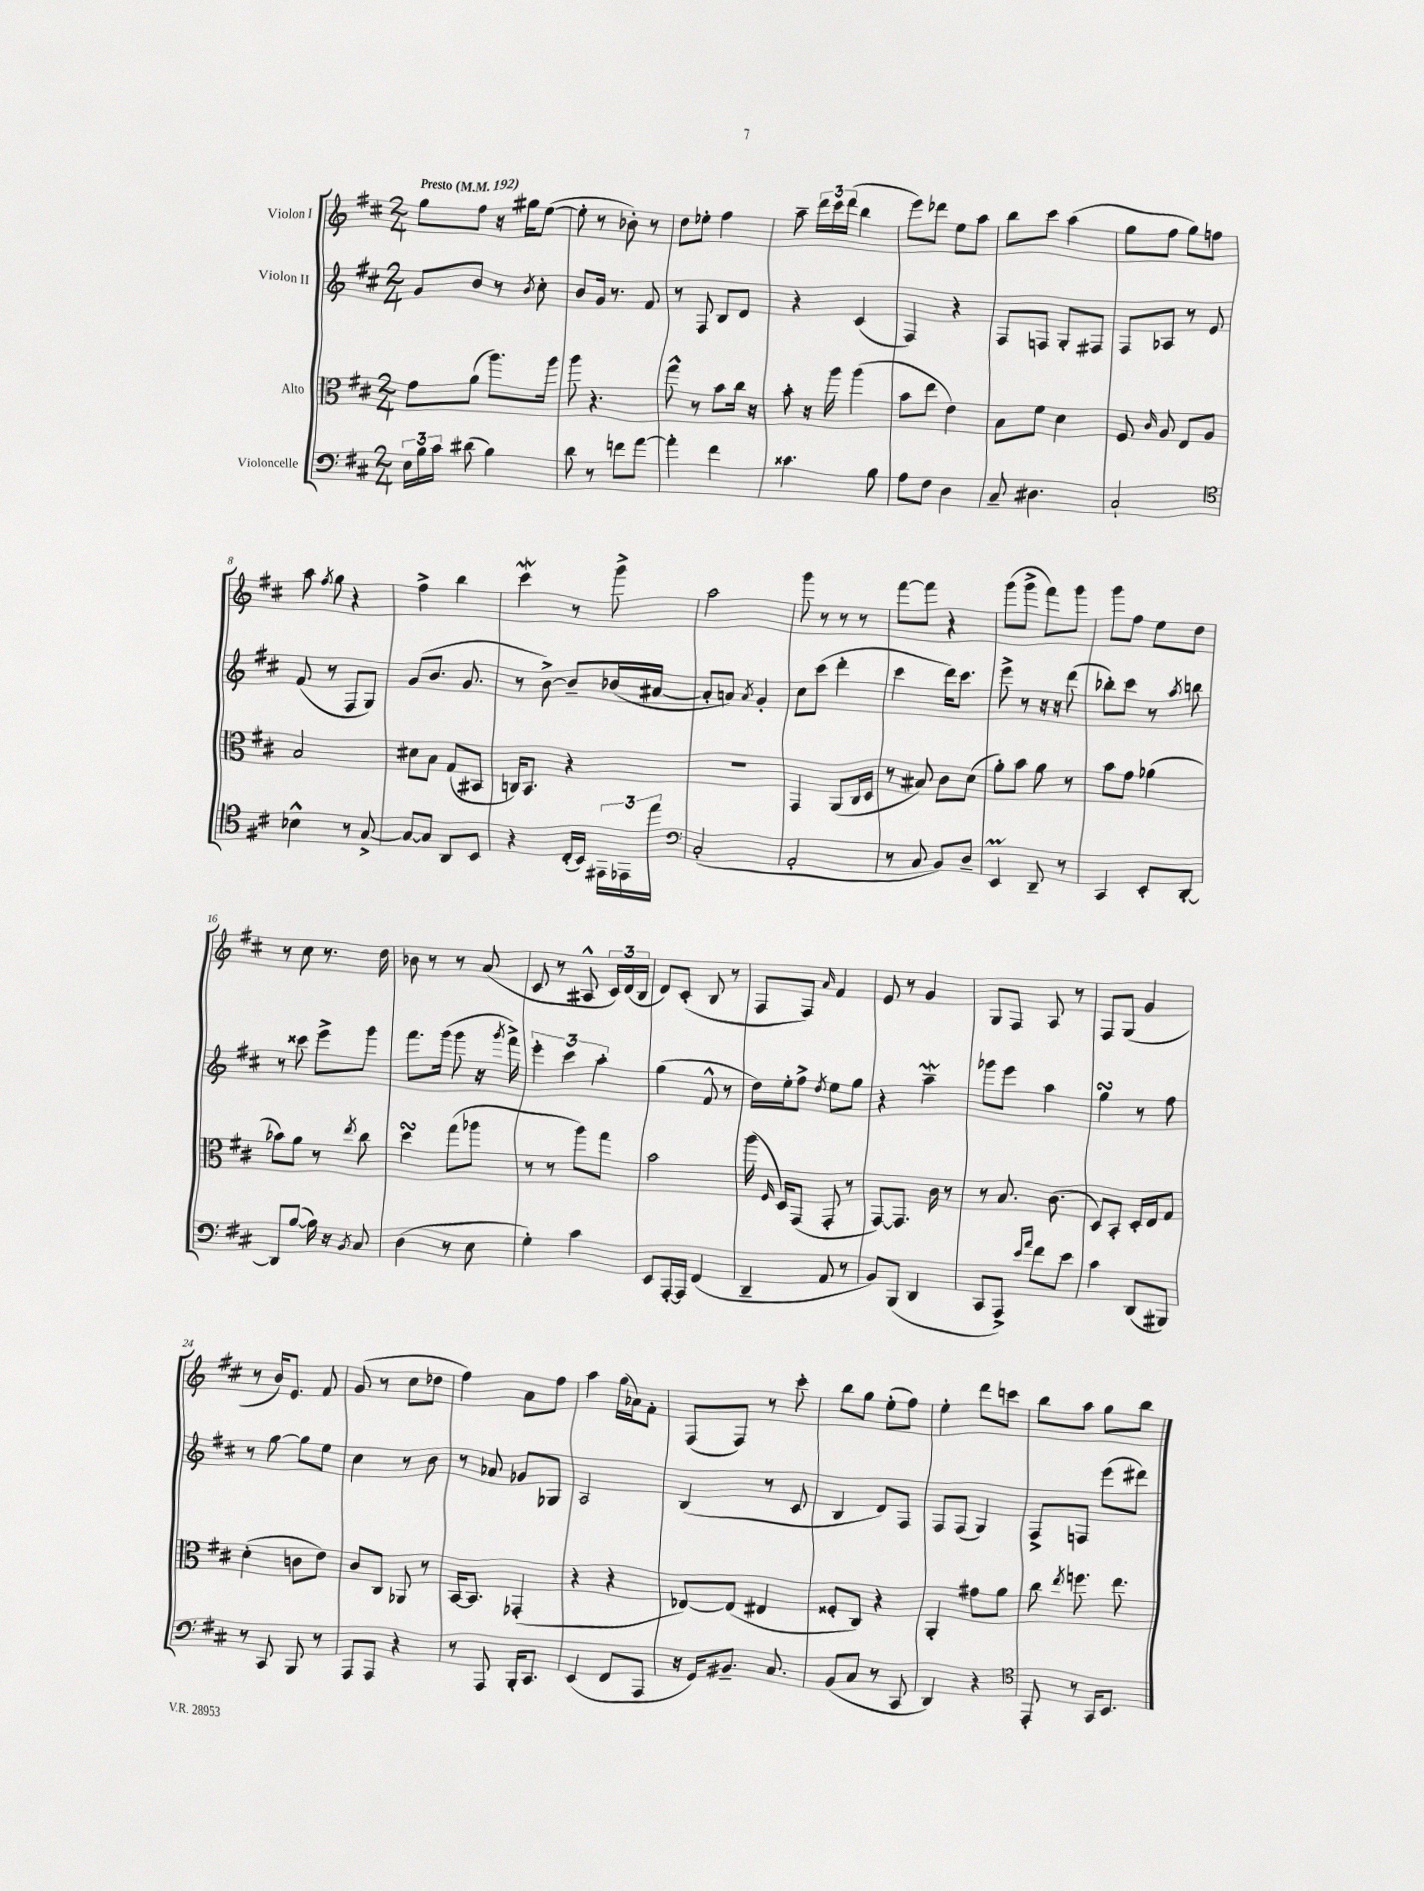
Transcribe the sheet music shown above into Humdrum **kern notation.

**kern	**kern	**kern	**kern
*part4	*part3	*part2	*part1
*staff4	*staff3	*staff2	*staff1
*I"Violoncelle	*I"Alto	*I"Violon II	*I"Violon I
*clefF4	*clefC3	*clefG2	*clefG2
*k[f#c#]	*k[f#c#]	*k[f#c#]	*k[f#c#]
*M2/4	*M2/4	*M2/4	*M2/4
*MM192	*MM192	*MM192	*MM192
=1	=1	=1	=1
!	!	!	!LO:TX:a:B:t=Presto
24E\LL	8g\L	8g/L	8gg\L
24B\	.	.	.
24c#\JJ	.	.	.
(8d#X\	(8a\J	8b/J	8ff#\J
4B\)	8.aa\L)	8r	16r
.	.	.	16gg#X\KL
.	.	8qb/	.
.	.	8cc#'\	([8ee\J
.	16aa\Jk	.	.
=2	=2	=2	=2
8d\	8aa\	8b/L	8ee'\]
8r	4.r	16g/Jk	8r
.	.	8.r	.
8fn\L	.	.	8b-X'\)
[8a\J	.	8f#/	8r
=3	=3	=3	=3
4a'\]	8gg^^\	8r	8dd\L
.	8r	8F#/	8ee-X'\J
4f#\	8b\L	8B/L	4ff#\
.	16cc#\Jk	8d/J	.
.	16r	.	.
=4	=4	=4	=4
4.c##X\	8b'\	4r	8aa~\
.	16r	.	24ddd\LL
.	.	.	24ccc#\
.	16aa\	.	.
.	.	.	(24ddd\JJ
.	(4aa\	(4c#/	4bb\
8B\	.	.	.
=5	=5	=5	=5
8A\L	8b\L	4F#/)	8eee\L)
8F#\J	8ee\J	.	8ddd-X\J
4D\	4e\)	4r	8ee\L
.	.	.	8aa\J
=6	=6	=6	=6
8C#~/	8B\L	8F#/L	8bb\L
4.D#X\	8f#\J	8Fn/J	8ccc#\J
.	4d\	8G'/L	(4aa\
.	.	8F#X/J	.
=7	=7	=7	=7
2C#`/	8F#/	8F#/L	8gg\L
.	16qqc#/	.	.
.	8A/	8A-X/J	8ff#\J
.	8E/L	8r	8gg\L)
.	8A/J	8e/	8ffn\J
!!LO:LB:g=z
=8	=8	=8	=8
*clefC4	*	*	*
4B-X^^\	2B/	(8f#/	8aa\
.	.	.	8qff#/
.	.	8r	8gg\
8r	.	8F#/L	4r
[8G^/	.	8G/J)	.
=9	=9	=9	=9
8G/L_	8d#X\L	(8g/L	4ff#^\
8G/J]	8B\J	8.b/J	.
8AA/L	(8G/L	.	4bb\
.	.	8.g/	.
8BB/J	8BB#X/J	.	.
=10	=10	=10	=10
4r	16Cn/KL)	8r	4ccc#W\
.	8.BB/J	.	.
.	.	[8b^\)	.
(16C#'/LL	4r	8b~/L]	8r
16BB/JJ)	.	.	.
24EE#X\LL	.	(16b-X/L	8ggg^\
24EE-X\	.	.	.
.	.	[16a#X/JJ	.
24ee\JJ	.	.	.
=11	=11	=11	=11
*clefF4	*	*	*
(2C#'/	2r	8a#'/L]	2aa\
.	.	8an/J)	.
.	.	8qa/	.
.	.	4g'/	.
=12	=12	=12	=12
2AA'/	4GG/	8cc#\L	8ggg\
.	.	(8ccc#\J	8r
.	(8AA/L	4ddd'\	8r
.	16C#/L	.	8r
.	16D/JJ	.	.
=13	=13	=13	=13
8r	8r	4ccc#\	[8fff#\L
8C#/	8B#X/)	.	8fff#\J]
8BB/L)	8c#\L	16ddd\KL)	4r
.	.	8.ccc#\J	.
8D~/J	(8d\J	.	.
=14	=14	=14	=14
4EEM/	8a'\L)	8eee^\	(8ggg\L
.	8b\J	8r	8ggg^\J
8DD~/	8a\	16r	8fff#\L)
.	.	16r	.
8r	8r	(8ddd\	8ggg\J
=15	=15	=15	=15
4CC#/	8b\L	8bb-X'\L)	8ggg\L
.	8g\J	8ccc#\J	8ff#\J
8EE'/L	(4a-X\	8r	8ee\L
.	.	8qaa/	.
[8DD'/J	.	8bbn\	8dd\J
!!LO:LB:g=z
=16	=16	=16	=16
8DD/L]	8b-X\L)	8r	8r
([8B/J	8a\J	8ccc##X\	8cc#\
16B\])	8r	8eee^\L	8.r
16r	.	.	.
8qBB/	8qee/	.	.
8C#/	8cc#\	8ggg\J	.
.	.	.	16dd\
=17	=17	=17	=17
(4D\	4ddsSSs\	8.fff#\L	8b-X\
.	.	.	8r
.	.	(16ggg\Jk	.
8r	(8gg\L	8ggg\	8r
8E\	8aa-X\J	16r	(8a/
.	.	8qggg/	.
.	.	16fff#^\)	.
=18	=18	=18	=18
4G'\)	8r	6eee'\	8c#/
.	8r	.	8r
.	.	6ccc#\	.
4c#\	8aa\L)	.	8A#X^^/
.	.	6aa'\	.
.	8gg\J	.	24c#/LL)
.	.	.	(24d/
.	.	.	24B/JJ
=19	=19	=19	=19
8EE/L	2b\	(4gg\	8d/L)
[16AAA'/L	.	.	(8c#'/J
16AAA/JJ]	.	.	.
(4FF#/	.	8f#^^/	8B/
.	.	8r	8r
=20	=20	=20	=20
4DD~/	(16aa\	16dd\LL)	8F#/L
.	16qqF#/	.	.
.	16D/KL)	16ee'\J	.
.	(8GG/J	8ff#^\J	8F#/J)
.	.	8qdd/	16qqa/
8AA/	8GG'/	8ee\L	4f#/
8r	8r	8gg\J	.
=21	=21	=21	=21
8BB/L)	[8GG/L)	4r	8e/
(8BBB/J	8.GG/J]	.	8r
4DD/	.	4aaW~\	4g/
.	16c#\	.	.
.	8r	.	.
=22	=22	=22	=22
8CC#/L	8r	8ggg-X\L	8G/L
8AAA^/J)	8.B/	8eee\J	8F#/J
16qqe/LL	.	.	.
16qqa/JJ	.	.	.
8f#\L	.	4aa\	8A/
.	(8.c#\	.	.
8e\J	.	.	8r
=23	=23	=23	=23
4c#\	8D/L)	4ggsSSs\	8F#/L
.	8BB'/J	.	(8G/J
(8DD/L	16D'/LL	8r	4g/
.	16E/J	.	.
8BBB#X/J)	8G/J	8ff#\	.
!!LO:LB:g=z
=24	=24	=24	=24
8r	(4d'\	8r	8r
8CC#/	.	[8gg\	16b/KL)
.	.	.	8.e/J
8BBB/	8cn\L	8gg\L]	.
8r	8e\J)	8ee\J	8f#/
=25	=25	=25	=25
8AAA/L	8c#/L	4cc#\	(8g/
8AAA/J	8C#/J	.	8r
4r	8AA-X/	8r	8cc#\L
.	8r	8b\	8dd-X\J
=26	=26	=26	=26
8r	[16BB/KL	8r	4ff#\)
.	8.BB/J]	.	.
8AAA/	.	8a-X/	.
16BBB'/KL	(4GG-X'/	8g-X/L	8a\L
8.CC#/J	.	.	.
.	.	8G-X/J	8ff#\J
=27	=27	=27	=27
(4EE/	4r	2A/	4aa\
8FF#/L	4r	.	(16gg\LL
.	.	.	16a-X\J)
8AAA/J	.	.	8f#'\J
=28	=28	=28	=28
16r	[8E-X/L)	(4B/	(8F#/L
16GG/KL)	.	.	.
8.BB#X~/J	(8E-/J]	.	8F#/J)
.	4E#X/	8r	8r
8.C#/	.	.	.
.	.	8c#/	8ccc#'\
=29	=29	=29	=29
(8BB/L	8F##X'/L	4B/	8bb\L
8C#/J	8C#/J)	.	8gg\J
8r	4r	8d/L)	(8ee'\L
8CC#/	.	8F#/J	8ff#\J)
=30	=30	=30	=30
4DD/)	4AA'/	8F#/L	4ee'\
.	.	(8F#/J	.
4r	8g#X\L	4G/)	8ddd\L
.	8a\J	.	8cccn\J
=31	=31	=31	=31
*clefC4	*	*	*
8EE'/	8cc#\	8F#^/L	8bb\L
.	8qee/	.	.
8r	8.ffn\	8Fn/J	8aa\J
16GG/KL	.	(8eee\L	8gg\L
8.BB/J	8.ee\	.	.
.	.	8ddd#X\J)	8bb\J
==	==	==	==
*-	*-	*-	*-
